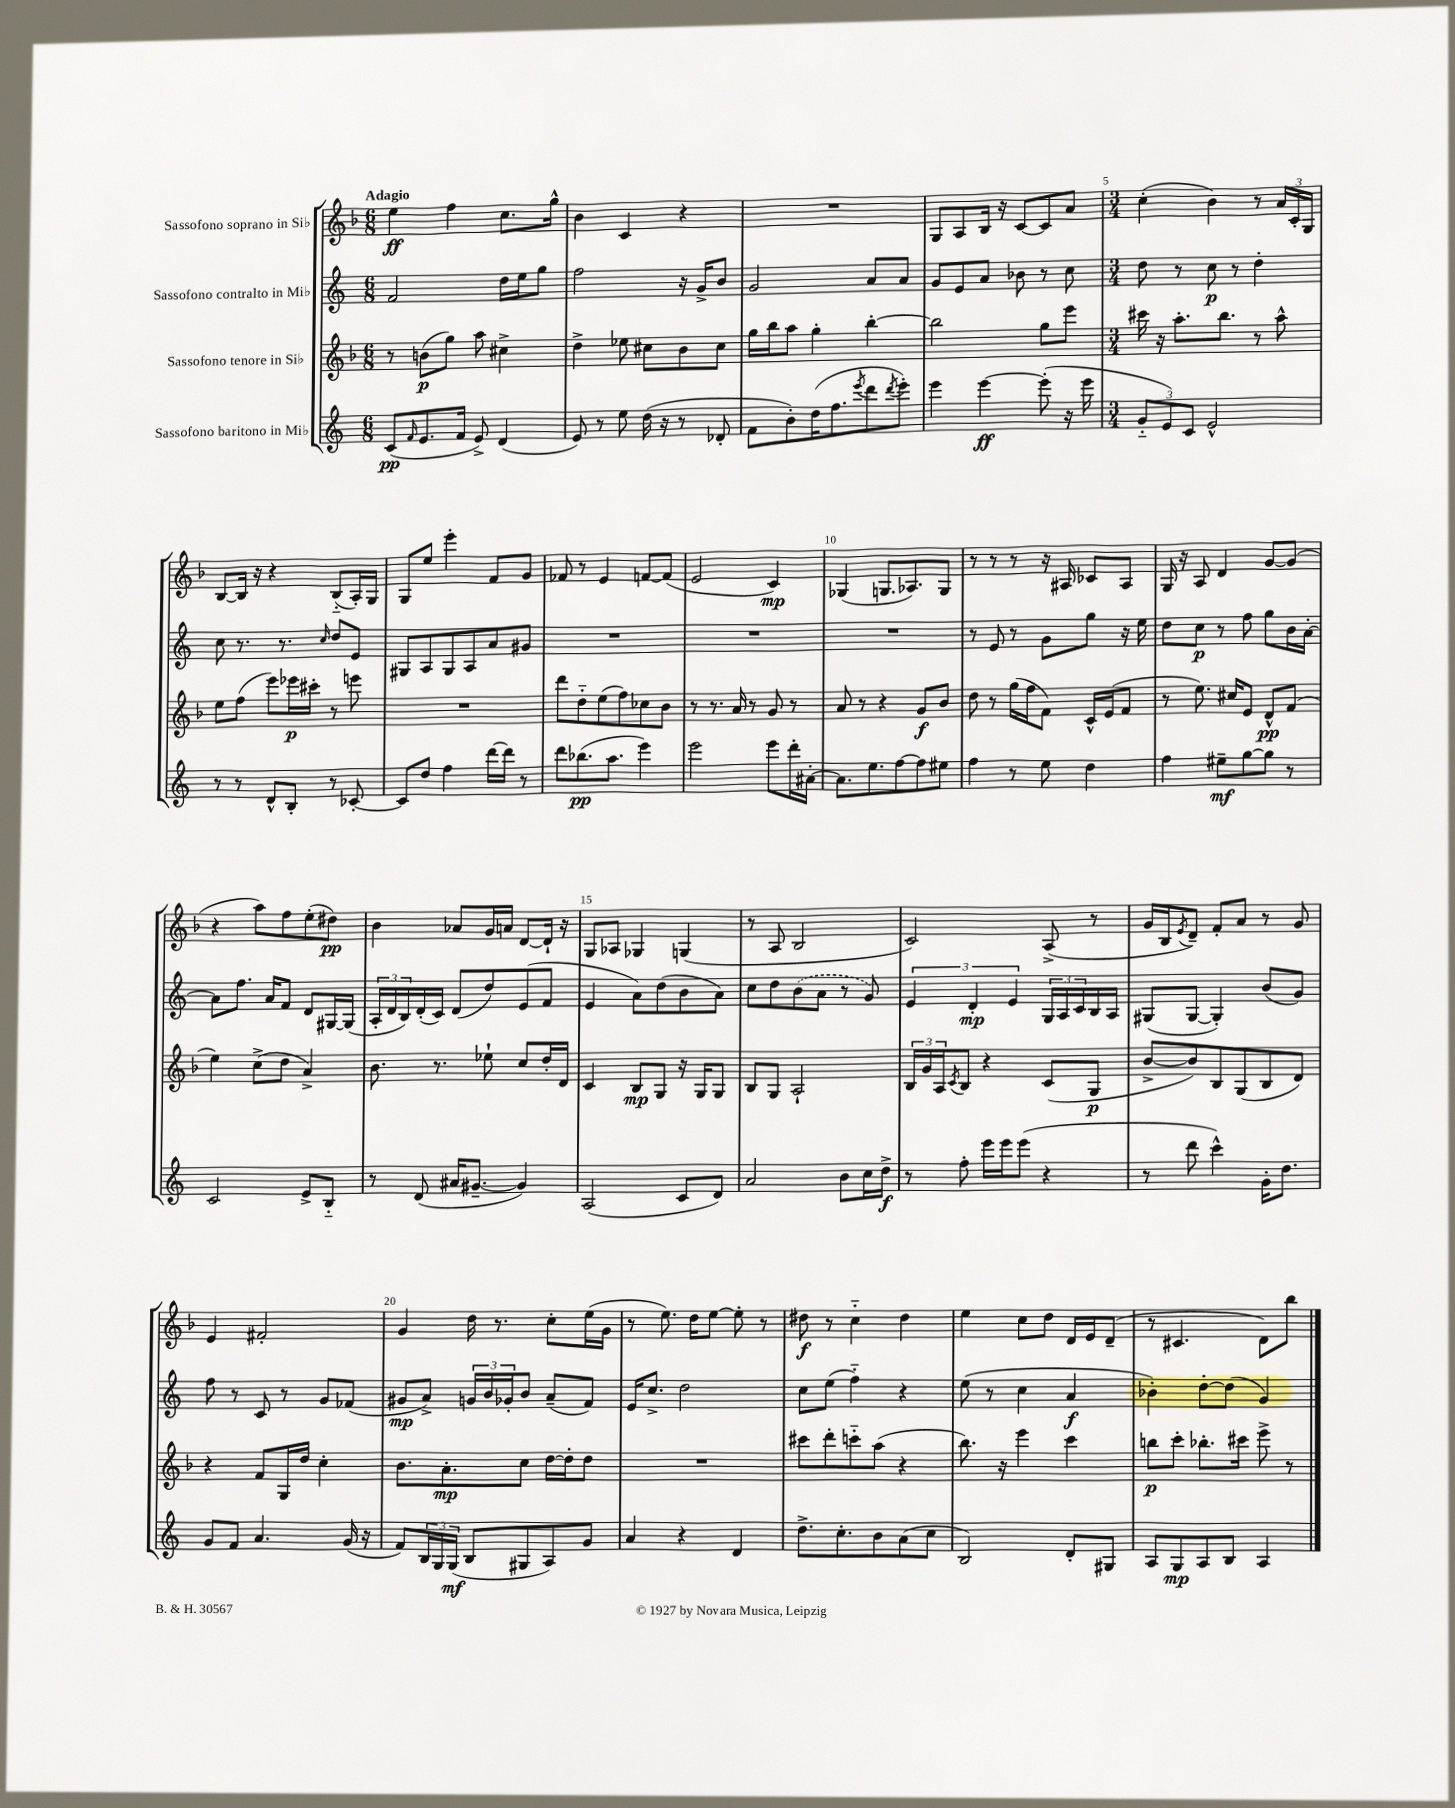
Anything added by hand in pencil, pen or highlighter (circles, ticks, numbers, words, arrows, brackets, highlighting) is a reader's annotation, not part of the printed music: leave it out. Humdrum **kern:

**kern	**kern	**kern	**kern
*staff4	*staff3	*staff2	*staff1
*clefG2	*clefG2	*clefG2	*clefG2
*k[]	*k[b-]	*k[]	*k[b-]
*M6/8	*M6/8	*M6/8	*M6/8
(8c	8r	2f	4ee
16qqf	.	.	.
8.e	(8b	.	.
.	8gg)	.	4ff
16f	.	.	.
8e^)	8aa	.	.
(4d	4cc#^	16dd	8.cc
.	.	16ee	.
.	.	8gg	.
.	.	.	16gg^^
=	=	=	=
8e)	4dd^	2ff	4b-
8r	.	.	.
8ee	8ee-	.	4c
(16dd	8cc#	.	.
16r	.	.	.
8r	8b-	16r	4r
.	.	16g^	.
8d-'	8cc#	8b	.
=	=	=	=
8f	16gg	2g	2.r
.	16bb-	.	.
8b')	8aa	.	.
(16dd	4gg'	.	.
8.ff	.	.	.
8qeee	.	.	.
8ddd	[4bb-'	8a	.
8qddd	.	.	.
8eee')	.	8a	.
=	=	=	=
4eee	2bb-]	8g	8G
.	.	8e	8A
[4eee	.	8a	16B-
.	.	.	16r
.	.	8b-	[8c
(8eee']	8gg	8r	8c]
16r	8eee	8cc	8a
16eee	.	.	.
=	=	=	=
*M3/4	*M3/4	*M3/4	*M3/4
12g'~	16ccc#	8dd	(4cc'
.	16r	.	.
12e)	.	.	.
.	8.aa'	8r	.
12c	.	.	.
2e^^	.	8cc	4b-)
.	8.bb-	.	.
.	.	8r	.
.	8r	4dd'	8r
.	8aa^^	.	24a
.	.	.	24c'
.	.	.	24G
=	=	=	=
8r	8ee	8cc	[8B-
8r	(8ff	8.r	16B-]
.	.	.	16r
8d^^	8eee)	.	4r
.	.	8.r	.
8B'	16eee-	.	.
.	16ccc#'	.	.
.	.	16qqcc	.
8r	8r	8dd	(8B-'~
[8c-'	8eee	8e	16A')
.	.	.	16G
=	=	=	=
8c-]	2.r	8G#	8G
8dd	.	8A	8ee
4ff	.	8G#	4eee'
.	.	8A	.
[16ddd	.	8a	8f
16ddd]	.	.	.
8r	.	8g#	8g
=	=	=	=
8ddd	8ddd	2.r	8f-
(8.bb-	8dd'~	.	8r
.	(8ee	.	4e
8.aa	.	.	.
.	8ff)	.	.
4eee)	8cc-	.	[8f
.	8b-	.	(8f]
=	=	=	=
2eee	8r	2.r	2e
.	8.r	.	.
.	16a	.	.
.	8r	.	.
8eee	8g	.	4c)
16ddd'	8r	.	.
[16a#'	.	.	.
=	=	=	=
8.a#]	8a	2.r	(4G-
.	8r	.	.
8.ee	.	.	.
.	4r	.	8.G
[8ff	.	.	.
.	.	.	8.A-)
8ff]	8g	.	.
8ee#	8b-	.	8G
=	=	=	=
4ff	8dd	8r	8r
.	8r	8e	8r
8r	(16gg	8r	8r
.	16ff	.	.
8ee	8f)	8g	16r
.	.	.	16A#
4dd	16c^^	8gg	8c-
.	(16e	.	.
.	8f	16r	8A#
.	.	16ee	.
=	=	=	=
4ff	8r	8dd	16G
.	.	.	16r
.	8.ee)	8cc	8A
8ee#~	.	8r	4d
.	16cc#	.	.
[8gg	8e	8ff	.
8gg]	8d^^	8gg	[8g
8r	(8f	16b	(8g]
.	.	[16a'	.
=	=	=	=
2c	4ee)	8a]	4r
.	.	8.ff	.
.	(8cc^	.	8aa)
.	.	16a	.
.	8dd	8f	8ff
8e^	4a^)	8d	(8ee'
8B'~	.	[16G#	8dd#)
.	.	(16G#]	.
=	=	=	=
8r	8.b-	24A'	4b-
.	.	24d	.
.	.	24B)	.
(8d	.	(16d'	.
.	8.r	16c)	.
16a#	.	(8d	8a-
[8.g#~	.	.	.
.	8ee-`	8dd)	16g
.	.	.	16a
4g#])	8cc	(8e	[8d
.	16dd'	8f	16d`]
.	16d	.	16r
=	=	=	=
(2A	4c	4e	8G
.	.	.	8A-
.	8B-	8a)	4G-
.	8G	(8dd	.
8c	16r	8b	(4G
.	16G	.	.
8d)	8G	8a)	.
=	=	=	=
2a	8B-	8cc	8r
.	8G	8dd	8A
.	2A`	(8b	2B-
.	.	8a	.
8b	.	8r	.
16cc	.	8g)	.
16dd^	.	.	.
=	=	=	=
8r	24B-	6e	2c)
.	24g	.	.
.	24A	.	.
.	8qc	.	.
8ff'	8B-	.	.
.	.	6d'	.
16eee	4r	.	.
16eee	.	.	.
.	.	6e	.
(8eee	.	.	.
4r	(8c	24G	(8A^
.	.	24A	.
.	.	24c	.
.	8G	16B	8r
.	.	16A	.
=	=	=	=
8r	[8b-^	(8G#	16g
.	.	.	16B-
.	.	.	8qe
8ddd	8b-])	[8G#	8d~)
4ccc^^)	8B-	4G#'])	8f'
.	(8G	.	8a
16g'	8B-	(8b	8r
8.dd	.	.	.
.	8d)	8g)	8g
=	=	=	=
8g	4r	8ff	4e
8f	.	8r	.
4.a	8f	8c	2f#'
.	16G	8r	.
.	16dd	.	.
.	4cc'	8g	.
(16g	.	(8f-	.
16r	.	.	.
=	=	=	=
8f)	8.b-	8g#	4g
24B	.	8a^)	.
24G	.	.	.
.	8.a'	.	.
(24G	.	.	.
8B	.	24g	16dd
.	.	24b	.
.	.	.	8.r
.	.	24g-'	.
8G#	8cc	8b	.
8A)	[16dd	(8a~	8cc'
.	16dd']	.	.
8g	8dd	8f)	(16ee
.	.	.	16g
=	=	=	=
4a	2.r	16e	8r
.	.	8.cc^	.
.	.	.	8.ee)
4r	.	2dd	.
.	.	.	16dd
.	.	.	[8ee
4d	.	.	8ee']
.	.	.	8r
=	=	=	=
8.dd^	8ccc#	8cc	8dd#
.	8ddd'	(8ee	8r
8.cc'	.	.	.
.	8ccc'~	4ff'~)	4cc'~
8b	(8aa	.	.
(8a	4r	4r	4dd#
8cc	.	.	.
=	=	=	=
2B)	8.bb-)	(8ee	4ee
.	.	8r	.
.	16r	.	.
.	4eee	4cc	8cc
.	.	.	8dd
8d'	4ccc	4a	16d
.	.	.	16e
8G#	.	.	(8d~
=	=	=	=
8A	8bb	4b-')	8r
8G	8ccc'	.	4.c#
8A	8.bb-'	[8dd'	.
8B	.	(8dd]	.
.	16ccc#	.	.
4A	8eee^	4g)	8d)
.	8r	.	8bb-
==	==	==	==
*-	*-	*-	*-
